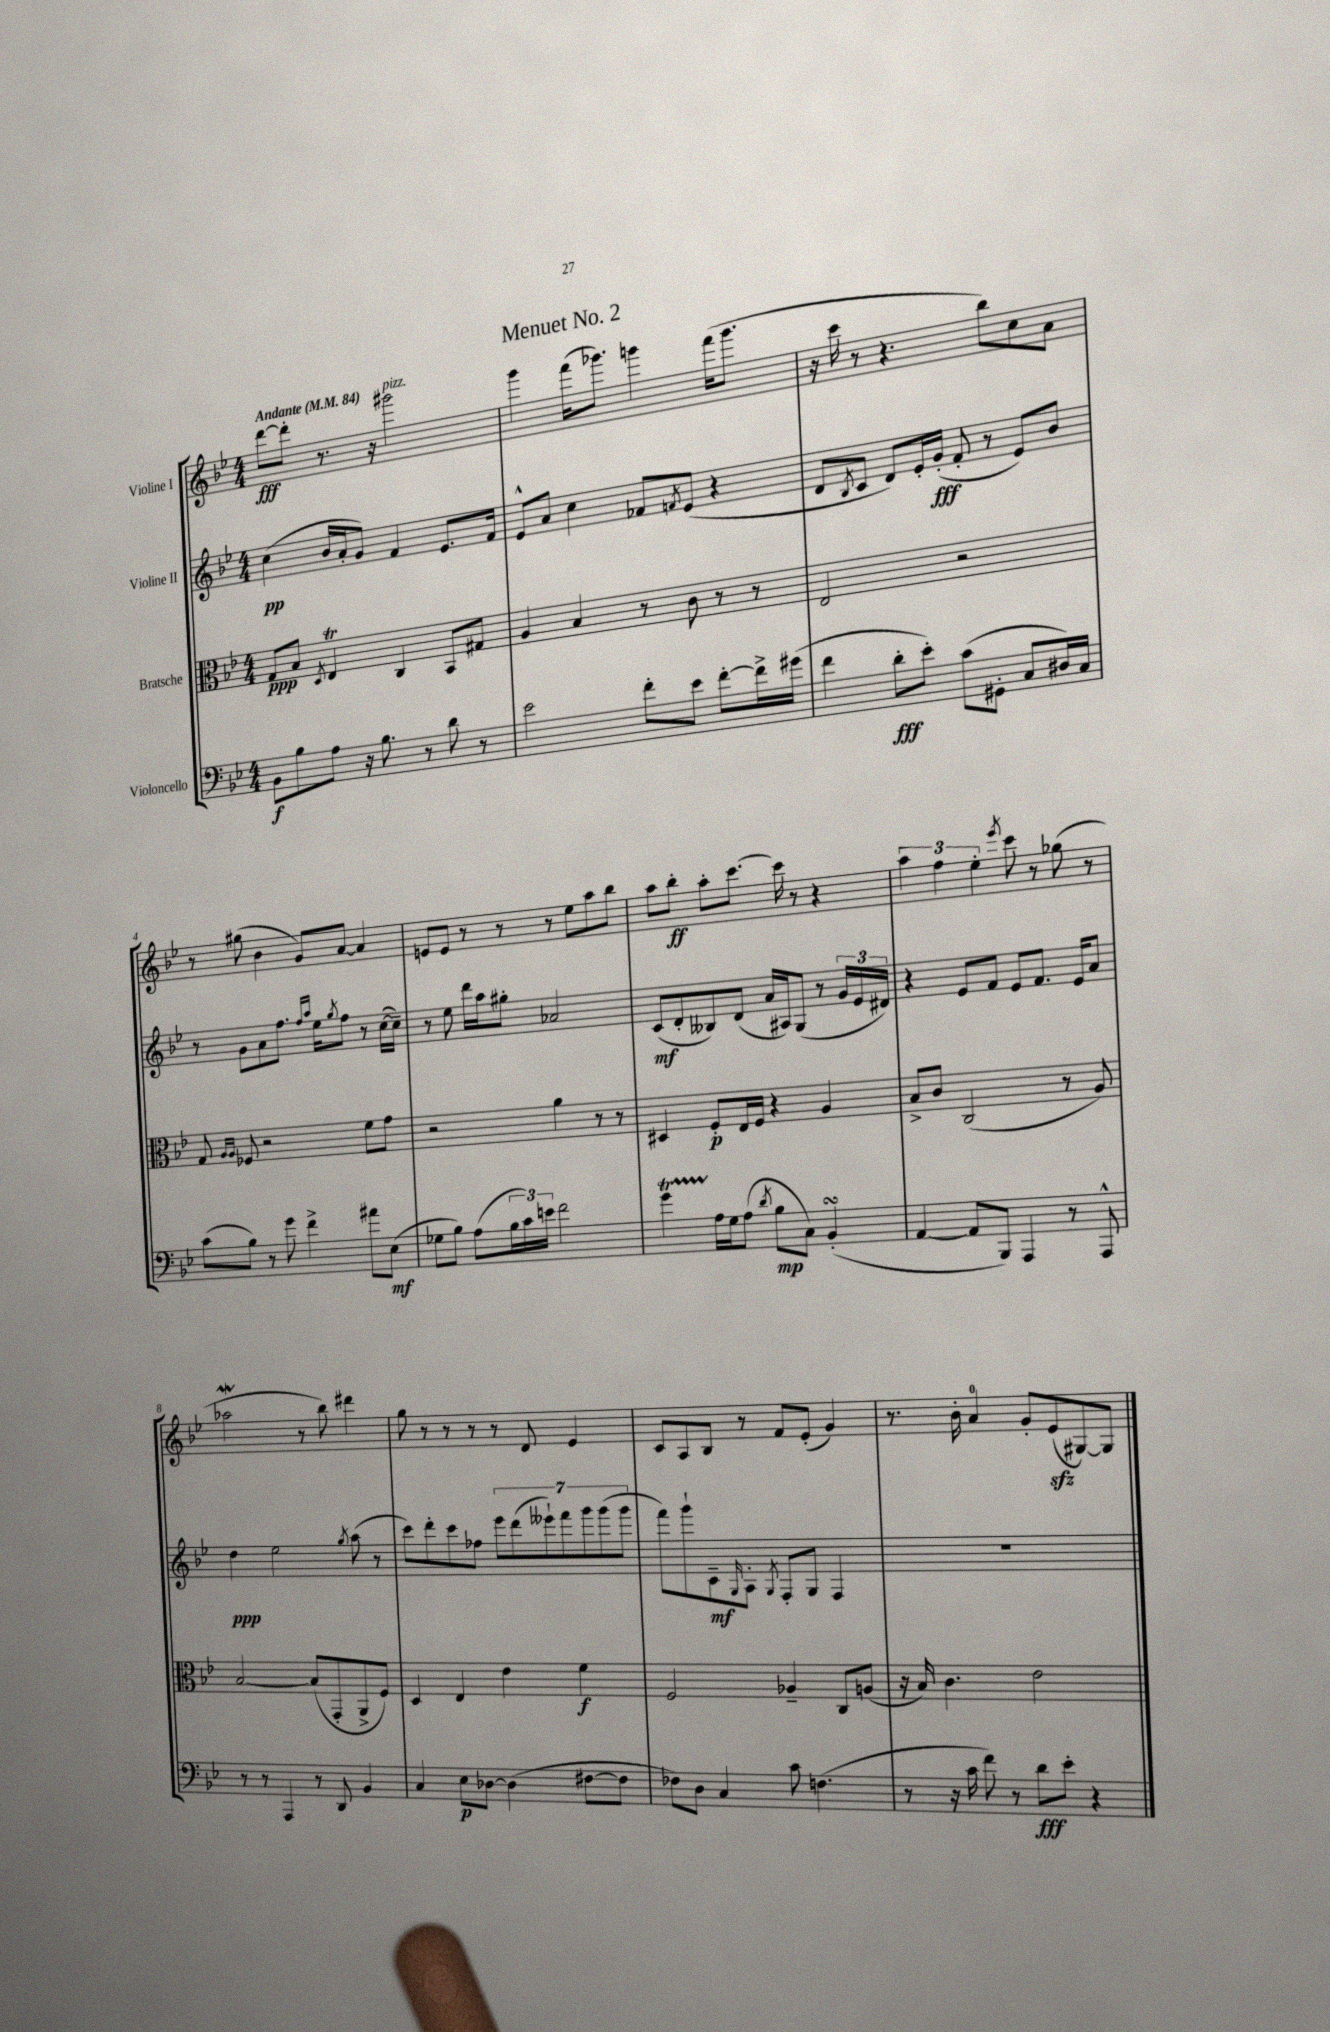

**kern	**dynam	**kern	**dynam	**kern	**dynam	**kern	**dynam
*part4	*part4	*part3	*part3	*part2	*part2	*part1	*part1
*staff4	*staff4	*staff3	*staff3	*staff2	*staff2	*staff1	*staff1
*I"Violoncello	*	*I"Bratsche	*	*I"Violine II	*	*I"Violine I	*
*clefF4	*	*clefC3	*	*clefG2	*	*clefG2	*
*k[b-e-]	*	*k[b-e-]	*	*k[b-e-]	*	*k[b-e-]	*
*M4/4	*	*M4/4	*	*M4/4	*	*M4/4	*
*MM84	*	*MM84	*	*MM84	*	*MM84	*
=1	=1	=1	=1	=1	=1	=1	=1
!	!	!	!	!	!	!LO:TX:a:B:t=Andante	!
8BB-\L	f	8G/L	ppp	(4cc\	pp	[8ddd\L	fff
8B-\	.	8B-/J	.	.	.	8ddd'\J]	.
.	.	8qD/	.	.	.	.	.
8A\J	.	4E-T/	.	16b-/LL	.	8.r	.
.	.	.	.	16a'/J	.	.	.
16r	.	.	.	8g/J)	.	.	.
8.B-\	.	.	.	.	.	16r	.
!	!	!	!	!	!	!LO:TX:a:i:t=pizz.	!
.	.	4C/	.	4f/	.	2ggg#X\	.
8r	.	.	.	.	.	.	.
8d\	.	8BB-/L	.	8.e-/L	.	.	.
8r	.	8G#X/J	.	.	.	.	.
.	.	.	.	16f/Jk	.	.	.
=2	=2	=2	=2	=2	=2	=2	=2
2e-\	.	4A/	.	8e-^^/L	.	4ggg\	.
.	.	.	.	8a/J	.	.	.
.	.	4B-/	.	4cc\	.	(16fff\KL	.
.	.	.	.	.	.	8.ggg-X\J)	.
8f'\L	.	8r	.	8f-X/L	.	4gggn\	.
.	.	.	.	8qfn/	.	.	.
8e-\J	.	8c\	.	(8e-/J	.	.	.
[8f'\L	.	8r	.	4r	.	(16fff\KL	.
.	.	.	.	.	.	8.ggg\J	.
16f^\L]	.	8r	.	.	.	.	.
(16g#X\JJ	.	.	.	.	.	.	.
=3	=3	=3	=3	=3	=3	=3	=3
4f\	.	2E-/	.	8d/L	.	16r	.
.	.	.	.	.	.	16ccc\	.
.	.	.	.	8qB-/	.	.	.
.	.	.	.	8c/J	.	8r	.
8d'\L	fff	.	.	8d/L)	.	4.r	.
8e-'\J)	.	.	.	16e-'/L	.	.	.
.	.	.	.	(16g'/JJ	fff	.	.
(8c\L	.	2r	.	8f'/	.	.	.
8GG#X'\J	.	.	.	8r	.	8bb-\L)	.
8C/L	.	.	.	8e-/L)	.	8cc\	.
16D#X/L)	.	.	.	8b-/J	.	8a\J	.
16C/JJ	.	.	.	.	.	.	.
!!LO:LB:g=z
=4	=4	=4	=4	=4	=4	=4	=4
(8c\L	.	8G/	.	8r	.	8r	.
.	.	16qqA/LL	.	.	.	.	.
.	.	16qqA/JJ	.	.	.	.	.
8B-\J)	.	8F-X/	.	8g\L	.	(8gg#X\	.
8r	.	2r	.	8a\	.	4b-\	.
8g\	.	.	.	8.ff\J	.	.	.
4f^\	.	.	.	.	.	8g/L)	.
.	.	.	.	16qqff/LL	.	.	.
.	.	.	.	16qqaa/JJ	.	.	.
.	.	.	.	16ee-\KL	.	.	.
.	.	.	.	8qgg/	.	.	.
.	.	.	.	8ff\J	.	[8a/J	.
8a#X\L	.	8f\L	.	8r	.	4a/]	.
(8E-\J	mf	8g\J	.	([16cc\LL	.	.	.
.	.	.	.	16cc~\JJ])	.	.	.
=5	=5	=5	=5	=5	=5	=5	=5
8G-X\L	.	2r	.	8r	.	8en/L	.
8B-\J)	.	.	.	8ee-\	.	8e/J	.
(8A\L	.	.	.	16ddd\LL	.	8r	.
.	.	.	.	16aa\J	.	.	.
24B-\L	.	.	.	8gg#X'\J	.	8r	.
24c\)	.	.	.	.	.	.	.
24en\JJ	.	.	.	.	.	.	.
2f\	.	4a\	.	2a-X/	.	8r	.
.	.	.	.	.	.	8ee-\L	.
.	.	8r	.	.	.	8aa\	.
.	.	8r	.	.	.	8bb-\J	.
=6	=6	=6	=6	=6	=6	=6	=6
4gT\	.	4D#X/	.	(8c/L	mf	8aa\L	.
.	.	.	.	8d'/	.	8bb-'\J	ff
16A\LL	.	8F'/L	p	8B--X/)	.	8aa'\L	.
16G\J	.	.	.	.	.	.	.
(8A\J	.	16E-/L	.	(8d/J	.	[8.ccc\J	.
.	.	16F/JJ	.	.	.	.	.
8qd/	.	.	.	.	.	.	.
8B-\L	mp	4r	.	16a/LL	.	.	.
.	.	.	.	16A#X/J)	.	16ccc\]	.
8C\J)	.	.	.	(8G/J	.	8r	.
(4BB-sSSs'/	.	4A/	.	8r	.	4r	.
.	.	.	.	24g/LL	.	.	.
.	.	.	.	24e-/	.	.	.
.	.	.	.	24d#X/JJ)	.	.	.
=7	=7	=7	=7	=7	=7	=7	=7
[4AA/	.	8B-^/L	.	4r	.	6aa\	.
.	.	8c/J	.	.	.	.	.
.	.	.	.	.	.	6ff\	.
8AA/L]	.	(2C/	.	8e-/L	.	.	.
.	.	.	.	.	.	6ee-'\	.
8BBB-/J)	.	.	.	8f/J	.	.	.
.	.	.	.	.	.	8qeee-/	.
4AAA/	.	.	.	8e-/L	.	8ccc\	.
.	.	.	.	8.f/J	.	8r	.
8r	.	8r	.	.	.	(8gg-X\	.
.	.	.	.	16e-/KL	.	.	.
8AAA^^/	.	8A/)	.	8a/J	.	8r	.
!!LO:LB:g=z
=8	=8	=8	=8	=8	=8	=8	=8
8r	.	[2B-/	.	4dd\	ppp	2aa-Xw\	.
8r	.	.	.	.	.	.	.
4AAA/	.	.	.	2ee-\	.	.	.
8r	.	(8B-/L]	.	.	.	8r	.
8DD/	.	8GG'/	.	.	.	8bb-\)	.
.	.	.	.	8qgg/	.	.	.
4BB-/	.	8AA^/	.	(8aa\	.	4ddd#X\	.
.	.	8F/J)	.	8r	.	.	.
=9	=9	=9	=9	=9	=9	=9	=9
4C/	.	4D/	.	8ccc\L)	.	8gg\	.
.	.	.	.	8ddd'\	.	8r	.
8E-\L	p	4E-/	.	8ccc\	.	8r	.
[8D-X\J	.	.	.	8ff-X\J	.	8r	.
(4D-\]	.	4e-\	.	14eee-\L	.	8r	.
.	.	.	.	(14ddd\	.	.	.
.	.	.	.	.	.	8d/	.
.	.	.	.	14eee--X`\)	.	.	.
.	.	.	.	14fff\	.	.	.
[8F#X\L	.	4f\	f	.	.	4e-/	.
.	.	.	.	14ggg\	.	.	.
.	.	.	.	(14ggg\	.	.	.
8F#\J]	.	.	.	.	.	.	.
.	.	.	.	14ggg\J	.	.	.
=10	=10	=10	=10	=10	=10	=10	=10
8F-X\L)	.	2F/	.	8fff\L)	.	8c/L	.
8D\J	.	.	.	8ggg`\	.	8A/	.
4C/	.	.	.	8c~\	mf	8B-/J	.
.	.	.	.	16qqG/	.	.	.
.	.	.	.	8A'\J	.	8r	.
.	.	.	.	8qG/	.	.	.
8c\	.	4A-X~/	.	8F'/L	.	8f/L	.
(4.Fn\	.	.	.	8G/J	.	(8e-'/J	.
.	.	8C/L	.	4F/	.	4g/)	.
.	.	(8An/J	.	.	.	.	.
=11	=11	=11	=11	=11	=11	=11	=11
8r	.	16r	.	1r	.	8.r	.
.	.	16B-/)	.	.	.	.	.
16r	.	4.c\	.	.	.	.	.
16c\	.	.	.	.	.	16b-'\	.
8f\)	.	.	.	.	.	4a/	.
8r	.	.	.	.	.	.	.
8d\L	fff	2e-\	.	.	.	8g'/L	.
8e-'\J	.	.	.	.	.	(8e-zz/	.
4r	.	.	.	.	.	[8G#X/)	.
.	.	.	.	.	.	8G#/J]	.
==	==	==	==	==	==	==	==
*-	*-	*-	*-	*-	*-	*-	*-
